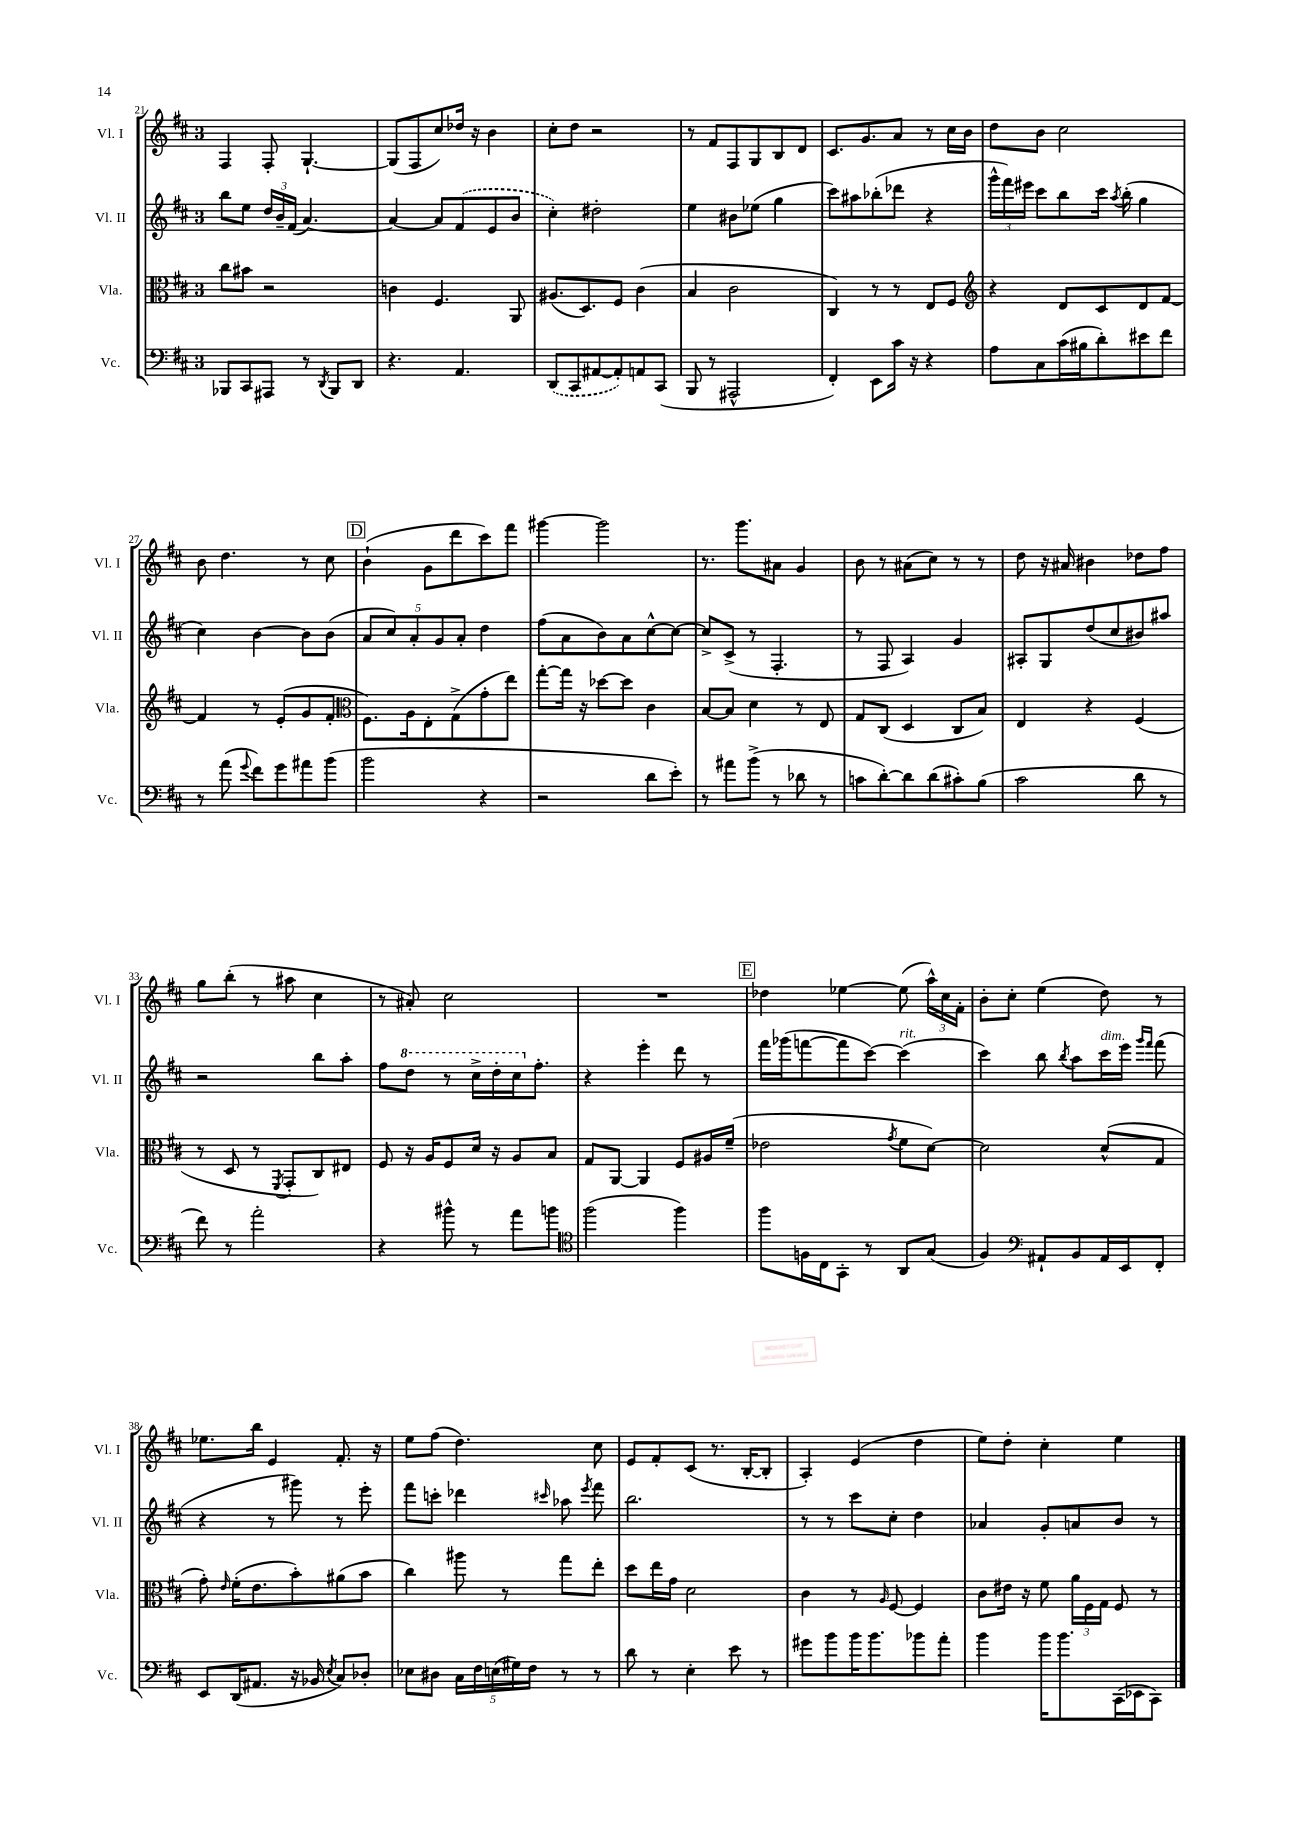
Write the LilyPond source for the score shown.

<<
\new StaffGroup <<
\new Staff = "s0" \with { instrumentName = "Vl. I" shortInstrumentName = "Vl. I" } {
    \clef treble \key d \major \once \override Staff.TimeSignature.style = #'single-digit \time 3/4
    \autoBeamOff fis4 fis8-. g4.~-! |
    g8[( fis8 cis''8) des''16] r16 b'4 |
    cis''8[-. d''8] r2 |
    r8 fis'8[ fis8 g8 b8 d'8] |
    cis'8.[ g'8. a'8] r8 cis''16[ b'16] |
    d''8[ b'8] cis''2 |
    b'8 d''4. r8 cis''8 |
    \mark \markup { \box "D" } b'4-!( g'8[ d'''8 cis'''8) fis'''8] |
    gis'''4~ gis'''2 |
    r8. g'''8.[ ais'8] g'4 |
    b'8 r8 ais'8[( cis''8]) r8 r8 |
    d''8 r16 ais'16 bis'4 des''8[ fis''8] |
    g''8[ b''8]-.( r8 ais''8 cis''4 |
    r8 ais'8-.) cis''2 |
    R2. |
    \mark \markup { \box "E" } des''4 ees''4~ ees''8( \tuplet 3/2 { a''16[-^) cis''16 fis'16]-. } |
    b'8[-. cis''8]-. e''4( d''8) r8 |
    ees''8.[ b''16] e'4 fis'8.-. r16 |
    e''8[ fis''8]( d''4.) cis''8 |
    e'8[ fis'8-. cis'8]( r8. b16[~-. b8]-. |
    a4-.) e'4( d''4 |
    e''8[) d''8]-. cis''4-. e''4 \bar "|." |
}
\new Staff = "s1" \with { instrumentName = "Vl. II" shortInstrumentName = "Vl. II" } {
    \clef treble \key d \major \once \override Staff.TimeSignature.style = #'single-digit \time 3/4
    \autoBeamOff b''8[ e''8] \tuplet 3/2 { d''16[ b'16-- fis'16]( } a'4.~) |
    a'4~ a'8[ \once \slurDashed fis'8( e'8 b'8] |
    cis''4-.) dis''2-. |
    e''4 bis'8[ ees''8]( g''4 |
    cis'''8[) ais''8 bes''8-.( des'''8] r4 |
    \tuplet 3/2 { g'''16[-^ fis'''16) eis'''16] } cis'''8[ b''8 cis'''16] \acciaccatura { a''8 } b''16-.( g''4 |
    cis''4) b'4~ b'8[ b'8]( |
    \mark \markup { \box "D" } \tuplet 5/4 { a'8[ cis''8) a'8-. g'8 a'8]-. } d''4 |
    fis''8[( a'8 b'8) a'8 cis''8~-^ cis''8]~ |
    cis''8[-> cis'8]->( r8 fis4.-. |
    r8 fis8 a4) g'4 |
    ais8[-. g8 d''8( cis''8 bis'8) ais''8] |
    r2 b''8[ a''8]-. |
    fis''8[ \ottava #1 d'''8] r8 cis'''16[-> d'''16-. cis'''16 \ottava #0 fis''8.]-. |
    r4 e'''4-. d'''8 r8 |
    \mark \markup { \box "E" } fis'''16[ ges'''16( f'''8~ f'''8 cis'''8]~) cis'''4^\markup { \italic "rit." }( |
    cis'''4) b''8 \acciaccatura { b''8 } a''8[ cis'''16^\markup { \italic "dim." } e'''16] \grace { g'''16[ fis'''16] } fis'''8( |
    r4 r8 gis'''8) r8 e'''8-. |
    fis'''8[ c'''8]-. des'''4 \grace { cis'''16 } aes''8 \acciaccatura { e'''8 } fis'''8 |
    b''2. |
    r8 r8 cis'''8[ cis''8]-. d''4 |
    aes'4 g'8[-. a'8 b'8] r8 \bar "|." |
}
\new Staff = "s2" \with { instrumentName = "Vla." shortInstrumentName = "Vla." } {
    \clef alto \key d \major \once \override Staff.TimeSignature.style = #'single-digit \time 3/4
    \autoBeamOff cis''8[ bis'8] r2 |
    c'4 fis4. a,8 |
    ais8.[( d8.) fis8] cis'4( |
    b4 cis'2 |
    cis4) r8 r8 e8[ fis8] |
    \clef treble r4 d'8[ cis'8 d'8 fis'8]~ |
    fis'4 r8 e'8[-.( g'8 fis'8]-. |
    \mark \markup { \box "D" } \clef alto fis8.[) a16 e8-. g8->( g'8-. e''8]) |
    g''8[~-. g''16] r16 des''8[~ des''8] cis'4 |
    b8[~ b8] d'4 r8 e8 |
    g8[ cis8]( d4 cis8[ b8]) |
    e4 r4 fis4( |
    r8 d8 r8 \acciaccatura { fis,8 } g,8[-. cis8) eis8] |
    fis8 r16 a16[ fis8 d'16] r16 a8[ b8] |
    g8[ a,8]~ a,4 fis8[ ais16 fis'16]--( |
    \mark \markup { \box "E" } ees'2 \acciaccatura { g'8 } fis'8[ d'8]~) |
    d'2 d'8[-^( g8] |
    g'8-.) \grace { e'16 } fis'16[-.( e'8. b'8-.) ais'8( b'8] |
    cis''4) ais''8 r8 g''8[ e''8]-. |
    d''8[ e''16 g'16] d'2 |
    cis'4 r8 \grace { a16 } fis8~ fis4 |
    cis'8[ eis'16] r16 fis'8 \tuplet 3/2 { a'16[ fis16 g16] } fis8 r8 \bar "|." |
}
\new Staff = "s3" \with { instrumentName = "Vc." shortInstrumentName = "Vc." } {
    \clef bass \key d \major \once \override Staff.TimeSignature.style = #'single-digit \time 3/4
    \autoBeamOff bes,,8[ cis,8 ais,,8] r8 \acciaccatura { d,8 } bes,,8[ d,8] |
    r4. a,4. |
    \once \slurDashed d,8[( cis,8 ais,8~ ais,8-.) a,8 cis,8]( |
    b,,8 r8 ais,,2-^ |
    fis,4-.) e,8[ cis'16] r16 r4 |
    a8[ cis8 cis'16( bis16 d'8-.) eis'8 fis'8] |
    r8 a'8( \appoggiatura { g'8 } fis'8[) g'8 ais'8 b'8]( |
    \mark \markup { \box "D" } b'2 r4 |
    r2 d'8[ e'8]-.) |
    r8 ais'8[ b'8]->( r8 des'8 r8 |
    c'8[ d'8~-.) d'8 d'8( cis'8-.) b8]( |
    cis'2 d'8 r8 |
    fis'8) r8 a'2-. |
    r4 bis'8-^ r8 a'8[ b'8] |
    \clef tenor fis''2( fis''4) |
    \mark \markup { \box "E" } fis''8[ f16 cis16 g,8]-. r8 a,8[ g8]( |
    fis4) \clef bass ais,8[-! b,8 ais,16 e,16 fis,8]-. |
    e,8[ d,16( ais,8.] r16 bes,16 \acciaccatura { e8 } cis8[) des8]-. |
    ees8[ dis8] \tuplet 5/4 { cis16[ fis16 e16( gis16) fis16] } r8 r8 |
    d'8 r8 e4-. e'8 r8 |
    gis'8[ b'8 b'16 b'8. bes'8 a'8]-. |
    b'4 b'16[ b'8. cis,16( ees,16 cis,8]) \bar "|." |
}
>>
>>
\layout { \context { \Score currentBarNumber = #21 } }
